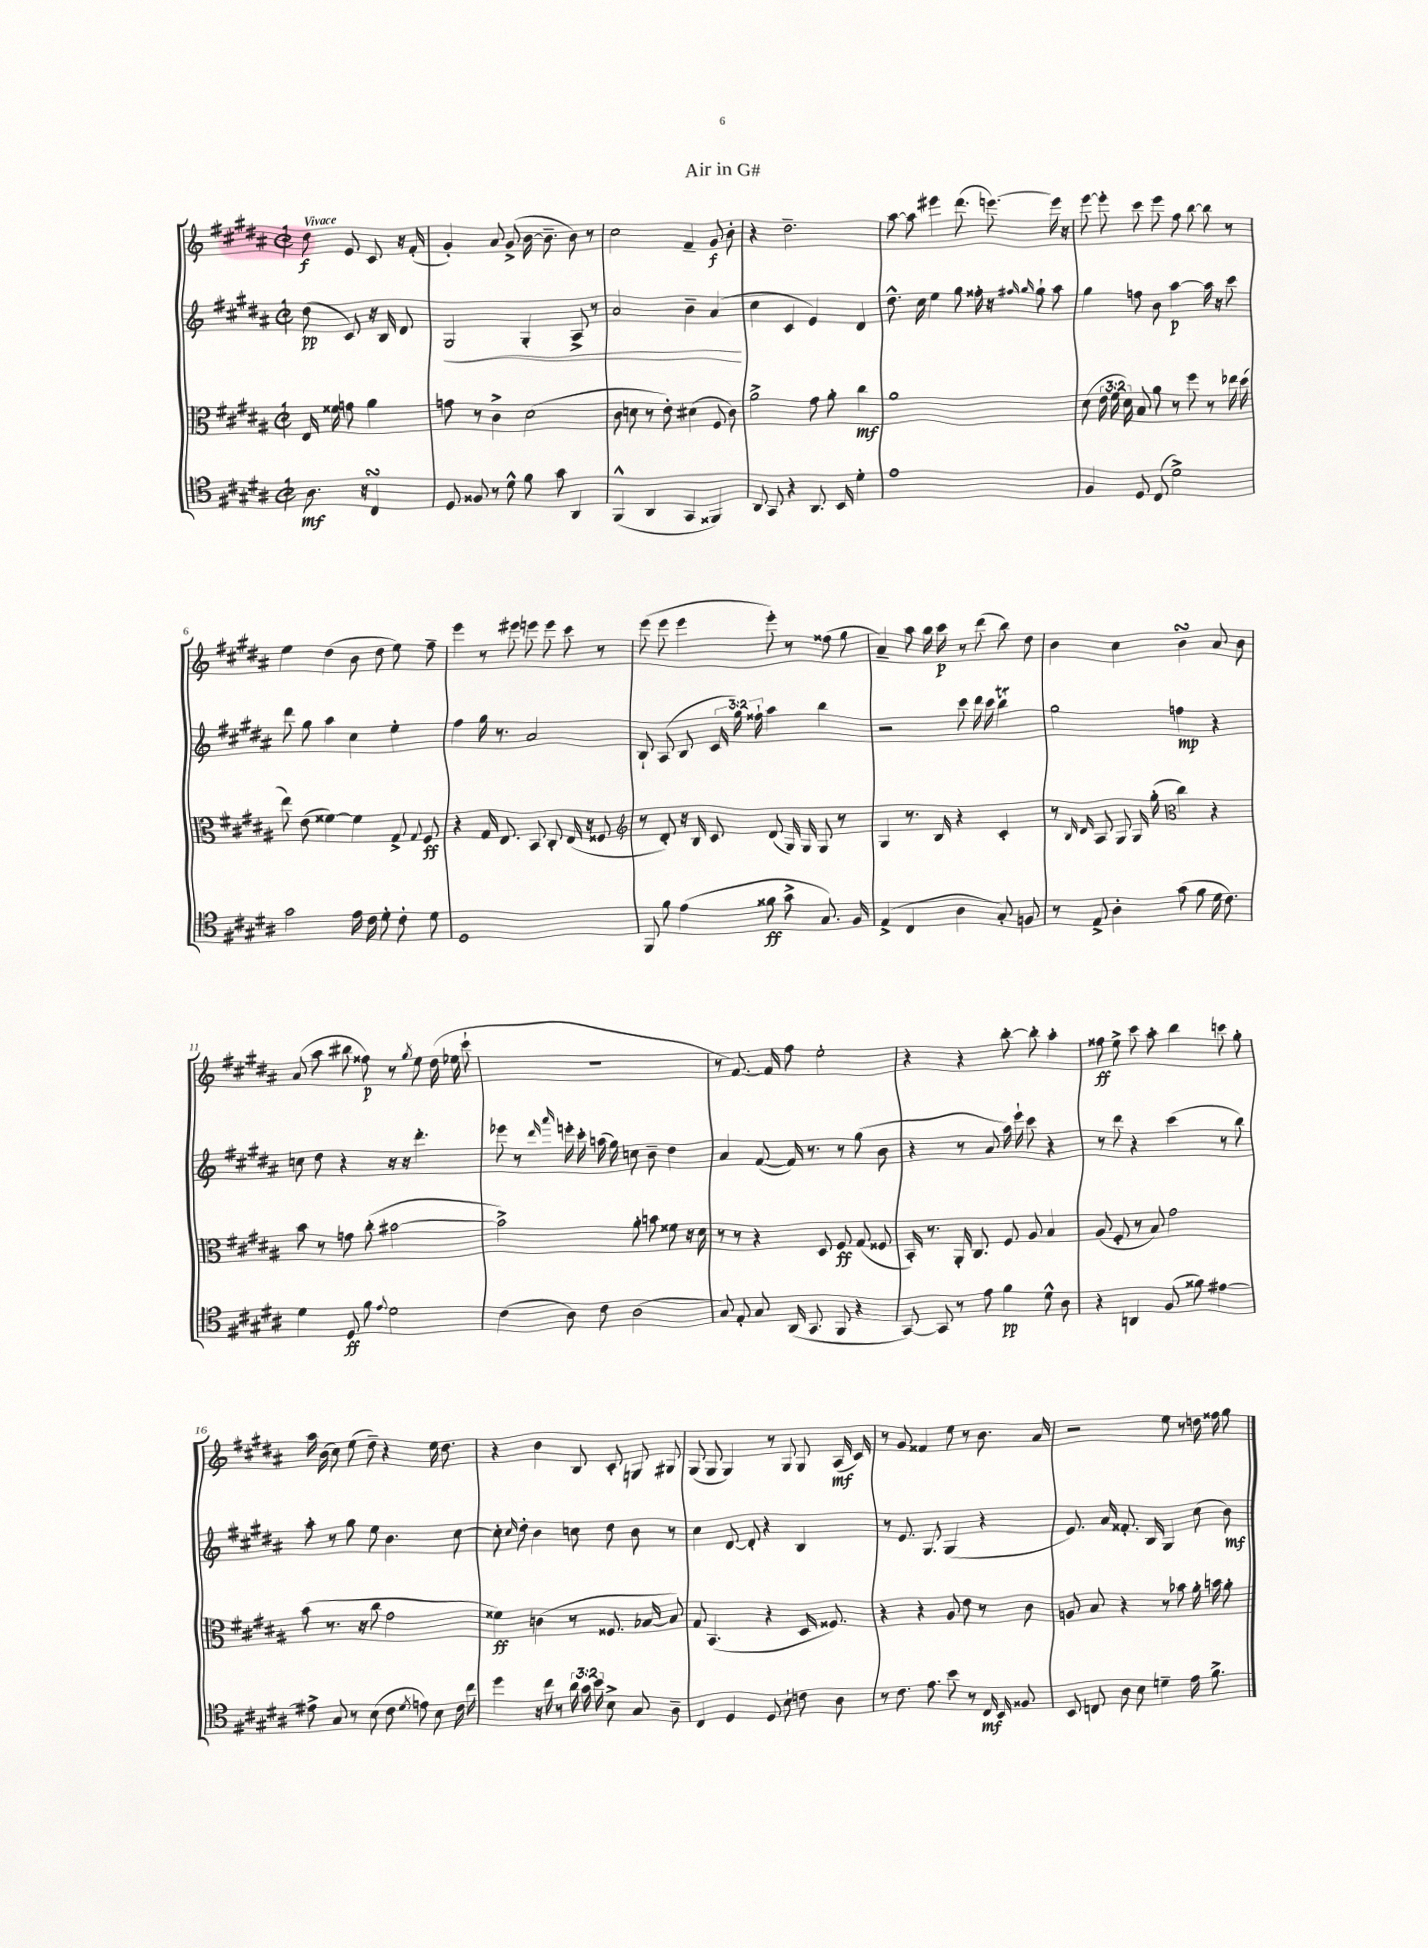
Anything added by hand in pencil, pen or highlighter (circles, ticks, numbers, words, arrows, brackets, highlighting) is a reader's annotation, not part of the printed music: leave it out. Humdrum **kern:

**kern	**kern	**kern	**kern
*staff4	*staff3	*staff2	*staff1
*clefC4	*clefC3	*clefG2	*clefG2
*k[f#c#g#d#a#]	*k[f#c#g#d#a#]	*k[f#c#g#d#a#]	*k[f#c#g#d#a#]
*M2/2	*M2/2	*M2/2	*M2/2
*met(c|)	*met(c|)	*met(c|)	*met(c|)
8.A#	16E	(8dd#	8dd#
.	16f##	.	.
.	8g	8c#)	8e
16r	.	.	.
4C#	4a#	16r	8c#
.	.	16B	.
.	.	8d#	16r
.	.	.	(16f#'
=	=	=	=
8D#	8g	2G#	4g#')
8F##	8r	.	.
8r	4c#^	.	8a#
8d#^^	.	.	(8g#^
8f#	(2d#	4G#'	[16b
.	.	.	8.b~]
8g#	.	.	.
4AA#	.	8A#^	8b)
.	.	8r	8r
=	=	=	=
(4FF#^^	8c#	2a#	2cc#
.	8d	.	.
4AA#	8r	.	.
.	8e')	.	.
4GG#	(4d#	4b~	4f#~
4FF##)	8F#	(4a#	8g#
.	8c#)	.	8b'
=	=	=	=
8AA#	2a#^	4cc#	4r
8GG#	.	.	.
4r	.	4c#	2.dd#~
8.AA#	8g#	4e)	.
.	8a#'	.	.
16BB	.	.	.
4d#'	4cc#	4d#	.
=	=	=	=
1e	1a#	8.dd#^^	[8aa#
.	.	.	8aa#]
.	.	16cc#	.
.	.	4ee	4eee#
.	.	8gg#	(8.ddd#
.	.	16ff##'	.
.	.	16r	[8.eee)
.	.	16qqff#	.
.	.	16qqgg#	.
.	.	8gg#`	.
.	.	8aa#	16eee]
.	.	.	16r
=	=	=	=
4F#	(8d#	4gg#	[8eee
.	24e	.	8eee']
.	24f#	.	.
.	24d#)	.	.
8D#	8B	8ff	8ccc#
(8C#	8a#	8b	8eee
2d#^)	8r	[4aa#	8ff#
.	8ff#	.	[8bb
.	8r	16aa#]	8bb]
.	.	16r	.
.	16ee-	8ccc#	8r
.	(16dd#	.	.
=	=	=	=
2g#	8ee)	8ddd#	4ee
.	(8e	8gg#	.
.	[4f##)	4aa#	(4dd#
16e	4f##]	4cc#	8b
16c#	.	.	.
8d#'	.	.	8dd#
8c#'	8G#^	4ee'	8ee)
.	8qqG#	.	.
8d#	8F#	.	8ff#~
=	=	=	=
1D#	4r	4ff#	4eee
.	16G#	16gg#	8r
.	8.E	8.r	.
.	.	.	8eee#
.	8BB	2a#	8eee
.	8C#'	.	8eee
.	(16E	.	8ccc#
.	16r	.	.
.	8F##	.	8r
=	=	=	=
*	*clefG2	*	*
8FF#	8r	8B`	(8eee
8f#	8d#')	(8A#	8eee
(4e	16r	8B	4eee
.	16B	.	.
.	8c#	24c#	.
.	.	24gg#)	.
.	.	24ff##`	.
8f##	(8d#	4aa#	8eee')
8g#^	16G#)	.	8r
.	16G#	.	.
8.G#)	8G#	4bb	(8ff##
.	8r	.	8gg#
16F#	.	.	.
=	=	=	=
(4E^	4G#	2r	4a#~)
4C#	8.r	.	8aa#
.	.	.	16bb
.	16B	.	16ccc#
4A#	4r	8ccc#	8r
.	.	16ddd#	(8ddd#
.	.	16ccc#	.
8G#')	4c#'	4bb	8bb)
8F	.	.	8dd#
=	=	=	=
8r	8r	2gg#	4b
.	16qqB	.	.
.	16qqd#	.	.
8E^	8A#	.	.
4A#'	8G#	.	4cc#
.	16G#	.	.
.	(16gg#'	.	.
*	*clefC3	*	*
(8g#	4cc#)	4ff	4b
8f#	.	.	.
16d#	4r	4r	8a#
8.c#)	.	.	.
.	.	.	8b
=	=	=	=
4d#	8b	8cc	(8a#
.	8r	8dd#	8aa#
8D#	8g	4r	8bb#
8f#	(8cc#'	.	8ff##)
8qqe	.	.	.
2d#	[2b#	16r	8r
.	.	16r	.
.	.	.	8qgg#
.	.	4.ddd#'	8ee
.	.	.	(16dd#
.	.	.	16ee-
.	.	.	8ccc#`
=	=	=	=
(4c#	2b#^])	8eee-	1r
.	.	8r	.
.	.	16qqddd#	.
.	.	16qqaaa#	.
8A#)	.	16eee'	.
.	.	16ccc#'	.
8c#	.	(16aa	.
.	.	16gg#)	.
(2A#	8a#'	8cc	.
.	8b	8b~	.
.	8f##	4dd#	.
.	16r	.	.
.	16d#	.	.
=	=	=	=
8G#)	8r	4a#	8r
8E'	8r	.	[8.f#)
8G#	4r	([8f#	.
.	.	.	16f#]
(16AA#	.	16f#])	8ff#
8.GG#	.	8.r	.
.	8D#	.	2ee'
8FF#	8F#	8r	.
4r	(8G#	(8gg#	.
.	8F##	8b	.
=	=	=	=
[8GG#)	16BB')	4r	4r
.	8.r	.	.
8GG#]	.	.	.
8r	16AA#'	8r	4r
.	8.C#	.	.
8e	.	8a#	.
4f#	8F#	16aa#)	[8bb'
.	.	16eee`	.
.	8A#	8ccc#	8bb']
8d#^^	4B	4r	4aa#'
8A#	.	.	.
=	=	=	=
4r	(8A#	8r	8ff##
.	8F#'	8ddd#	8ee^
4AA	8r	4r	8ccc#
.	8B)	.	8aa#'
(8F#	2g#	(4ccc#	4bb
8f##)	.	.	.
[4e#	.	8r	8ccc
.	.	8bb)	8gg#'
=	=	=	=
8e#^]	(8b	8aa#'	16aa#
.	.	.	(16b
8G#	8.r	8r	8cc#)
8r	.	8gg#	(8ee
.	16r	.	.
(8B	8cc#	8ee	8dd#~)
8c#	2g#	4.b	4r
8qd#	.	.	.
8e)	.	.	.
8B	.	.	16ee
.	.	.	8.dd#
16c#	.	[8cc#	.
16cc#	.	.	.
=	=	=	=
4dd#	4f##)	8cc#']	4r
.	.	16qqcc#	.
.	.	8dd#'	.
16r	(4c	4b	4b
16cc#	.	.	.
8r	.	.	.
24a#	8r	8cc	8B
24g#	.	.	.
24b	.	.	.
8B^	8.F##	8dd#	8c#'
8G#	.	8b	8G
.	[16B-	.	.
8A#~	8B-])	8r	8G#
=	=	=	=
4C#	8G#	4cc#	(8G#
.	(4.BB	.	8G#
4D#	.	[8d#	4G#)
.	.	8d#']	.
8D#	4r	4r	8r
8B`	.	.	8G#
8c	16D#	4B	8G#
.	8.F##)	.	.
8A#	.	.	(16A#
.	.	.	16c#)
=	=	=	=
8r	4r	8r	8r
8.c#	.	8.e	8g#
.	4r	.	4f##
8.e	.	8.G#	.
8b	8A#	(4G#	8ee
8r	8e	.	8r
16C#	8r	4r	8.b
16BB	.	.	.
8F##	8c#	.	.
.	.	.	16a#
=	=	=	=
8BB	8A	8.e)	2r
8C	8B	.	.
.	.	16a#	.
8A#	4r	8.f##'	.
8B	.	.	.
.	.	16B	.
4d~	8r	4G#	8ee
.	8b-	.	8r
16e	16a#'	(8cc#	16dd
8.f#^	16b	.	16ff##
.	8a#'	8b)	8gg#
==	==	==	==
*-	*-	*-	*-
